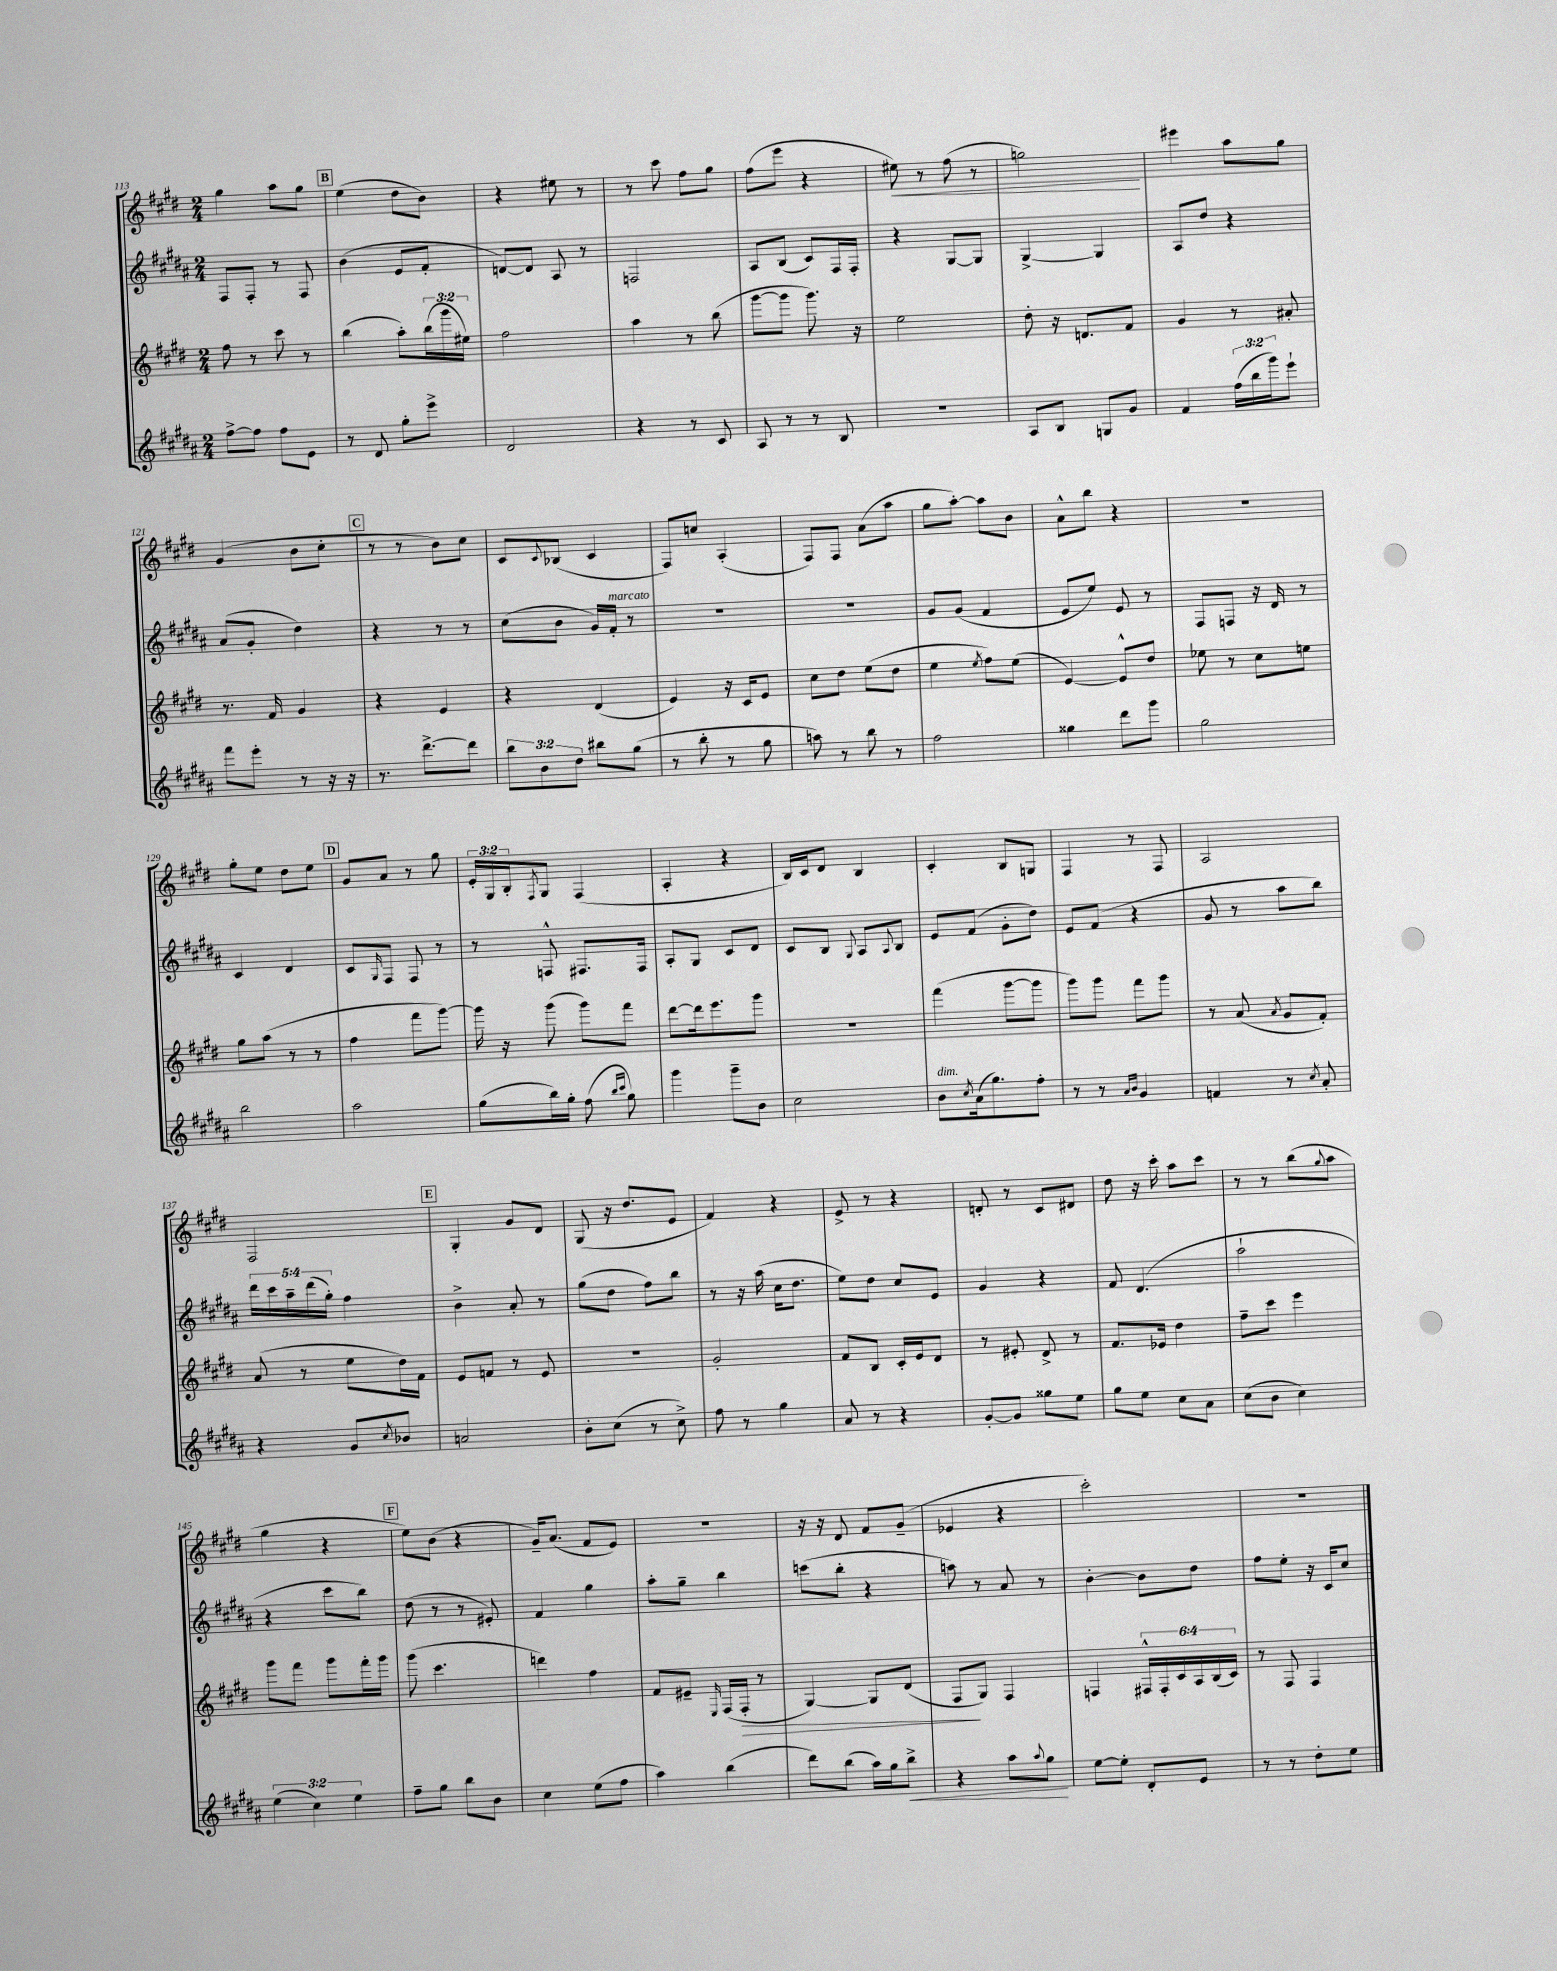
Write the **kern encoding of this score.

**kern	**kern	**kern	**kern
*staff4	*staff3	*staff2	*staff1
*clefG2	*clefG2	*clefG2	*clefG2
*k[f#c#g#d#a#]	*k[f#c#g#d#]	*k[f#c#g#d#a#]	*k[f#c#g#d#]
*M2/4	*M2/4	*M2/4	*M2/4
[8ff#^	8ff#	8F#	4gg#
8ff#]	8r	8F#'	.
8ff#	8ccc#	8r	8aa
8e	8r	8F#	8gg#
=	=	=	=
8r	(4bb	(4b	(4ee
8d#	.	.	.
8gg#'	8aa')	8e	8dd#
8eee^	(24bb	8f#'	8b)
.	24ggg#	.	.
.	24ee#)	.	.
=	=	=	=
2d#	2ff#	[8d)	4r
.	.	8d]	.
.	.	8A#	8ee#
.	.	8r	8r
=	=	=	=
4r	4aa	2F	8r
.	.	.	8ccc#
8r	8r	.	8ff#
8c#	(8bb	.	8gg#
=	=	=	=
8A#	[8ggg#	8A#	(8ff#
8r	8ggg#]	(8B	8eee
8r	8.ggg#)	8c#)	4r
8B	.	16F#	.
.	16r	16F#'	.
=	=	=	=
2r	2ee	4r	8ee#)
.	.	.	8r
.	.	[8G#	(8ff#
.	.	8G#]	8r
=	=	=	=
8A#	8dd#'	[4G#^	2gg)
8B	16r	.	.
.	8.d	.	.
8G	.	4G#]	.
8g#	8f#	.	.
=	=	=	=
4f#	4g#	8A#	4eee#
.	.	8dd#	.
(24ff#	8r	4r	8aa
24bb	.	.	.
24ggg#)	.	.	.
8eee`	8a#'	.	8gg#
=	=	=	=
8fff#	8.r	(8a#	(4g#
8eee'	.	8g#'	.
.	16f#	.	.
8r	4g#	4dd#)	8b
16r	.	.	8cc#'
16r	.	.	.
=	=	=	=
8.r	4r	4r	8r
.	.	.	8r
[8.ddd#^	.	.	.
.	4e	8r	8b)
8ddd#]	.	8r	8cc#
=	=	=	=
12bb	4r	(8cc#	8c#
12b	.	.	.
.	.	.	8qqc#
.	.	8b	(8B-
12dd#	.	.	.
8bb#	(4d#	16g#)	4c#
.	.	16f#'	.
(8gg#	.	8r	.
=	=	=	=
8r	4e)	2r	8F#)
8bb'	.	.	8cc
8r	16r	.	(4A'
.	16c#	.	.
8gg#	8e	.	.
=	=	=	=
8aa)	8cc#	2r	8F#)
8r	8dd#	.	8F#
8bb	(8ee	.	(8a
8r	8dd#	.	8aa
=	=	=	=
2ff#	4ee	8g#	8gg#
.	.	(8g#	[8aa')
.	8qee	.	.
.	8ff#)	4f#	8aa]
.	(8ee	.	8b
=	=	=	=
4gg##	[4e)	8e	8a^^
.	.	8ee)	8bb
8ddd#	8e^^]	8e	4r
8ggg#	8dd#	8r	.
=	=	=	=
2gg#	8ee-	8F#	2r
.	8r	8F	.
.	8cc#	16r	.
.	.	16d#	.
.	8ee	8r	.
=	=	=	=
2bb	8gg#	4c#	8gg#'
.	(8aa	.	8ee
.	8r	4d#	8dd#
.	8r	.	8ee
=	=	=	=
2aa#	4ff#	8c#	8g#
.	.	16qqG#	.
.	.	8F#	8a
.	8fff#	8F#	8r
.	[8ggg#)	8r	8gg#
=	=	=	=
(8gg#	16ggg#]	8r	24e'
.	.	.	24G#
.	16r	.	.
.	.	.	24B'
.	.	.	8qF#
16bb)	(8ggg#	8F^^	8G#
16gg#'	.	.	.
(8ff#	8ggg#)	8.F#	(4F#
16qqbb	.	.	.
16qqccc#	.	.	.
8gg#)	8fff#	.	.
.	.	16F#	.
=	=	=	=
4ggg#	[8ddd#	8A#'	4A'
.	16ddd#]	8G#	.
.	8.eee	.	.
8ggg#~	.	8c#	4r
8b	8ggg#	8d#	.
=	=	=	=
2cc#	2r	8c#	16B)
.	.	.	16c#
.	.	8B	8d#
.	.	8qqG#	.
.	.	8A#	4B
.	.	8qqA#	.
.	.	8B	.
=	=	=	=
8b	(4fff#	8e	4c#'
8qcc#	.	.	.
(16a#	.	(8f#	.
8.gg#)	.	.	.
.	[8ggg#	8g#'	8B
8ff#'	8ggg#]	8dd#)	8G
=	=	=	=
8r	8ggg#)	8e	4F#
8r	8ggg#	(8f#	.
16qqa#	.	.	.
16qqb	.	.	.
4g#	8fff#	4r	8r
.	8ggg#	.	8F#
=	=	=	=
4f	8r	8g#	2A
.	(8a	8r	.
.	8qa	.	.
8r	8g#	8aa#	.
8qcc#	.	.	.
8a#'	8f#')	8bb)	.
=	=	=	=
4r	(8a	20ddd#	2F#
.	.	20ccc#	.
.	.	20aa#~	.
.	8r	.	.
.	.	(20ddd#	.
.	.	20gg#')	.
8g#	8ee	4ff#	.
8qcc#	.	.	.
8b-	16dd#)	.	.
.	16f#	.	.
=	=	=	=
2a	8e	4b^	4G#'
.	8f	.	.
.	8r	8a#'	8g#
.	8e	8r	8d#
=	=	=	=
8b'	2r	(8gg#	(8G#
(8cc#	.	8dd#	16r
.	.	.	8.dd#
8r	.	8ff#)	.
8cc#^)	.	8bb	8e
=	=	=	=
8ff#	2g#'	8r	4f#)
8r	.	16r	.
.	.	(16aa#	.
4gg#	.	16cc#	4r
.	.	8.dd#	.
=	=	=	=
8a#	8f#	8ee)	8e^
8r	8B	8dd#	8r
4r	16c#'	8cc#	4r
.	16e	.	.
.	8d#	8e	.
=	=	=	=
[8g#'	8r	4g#	8d'
8g#]	8e#'	.	8r
8gg##	8d#^	4r	8c#
8ee	8r	.	8d#
=	=	=	=
8gg#	8.f#	8f#	8dd#
8ee	.	(4.d#	16r
.	16e-	.	16ccc#'
8cc#	4dd#	.	8aa
8a#	.	.	8ccc#
=	=	=	=
(8cc#	8ff#~	2aa#`	8r
8b	8ccc#	.	8r
4cc#)	4eee	.	(8bb
.	.	.	8qqgg#
.	.	.	8aa
=	=	=	=
(6ee	8ggg#	4r	4gg#
.	8fff#	.	.
6cc#)	.	.	.
.	8ggg#	8ccc#	4r
6ee	.	.	.
.	16fff#'	8bb)	.
.	16ggg#	.	.
=	=	=	=
8ff#~	(8ggg#	(8dd#	8ee)
8gg#	4.ccc#	8r	(8b
8bb	.	8r	4r
8b	.	8e#')	.
=	=	=	=
4cc#	4ddd)	4f#	16g#~)
.	.	.	(8.a
(8ee	4ff#	4gg#	8f#
8ff#	.	.	8e)
=	=	=	=
4aa#)	8f#	8aa#'	2r
.	8e#~	8gg#~	.
.	16qqE	.	.
(4bb	(16F#	4bb	.
.	16F#'	.	.
.	8r	.	.
=	=	=	=
8ddd#)	[4G#)	(8ccc	16r
.	.	.	16r
(8bb	.	8bb'	8d#
16aa#)	8G#]	4r	8f#
16gg#	.	.	.
8bb^	(8d#	.	(8g#~
=	=	=	=
4r	8F#	8aa)	4e-
.	8G#)	8r	.
8aa#	4F#	8a#	4r
8qqaa#	.	.	.
8gg#	.	8r	.
=	=	=	=
[8ee	4F	[4b'	2ccc#')
8ee']	.	.	.
8d#'	24F#^^	8b]	.
.	24F#'	.	.
.	24c#	.	.
8e	24A	8dd#	.
.	(24B	.	.
.	24c#)	.	.
=	=	=	=
8r	8r	8ff#	2r
8r	8F#	8ee'	.
8dd#'	4F#	16r	.
.	.	16c#	.
8ee	.	8cc#	.
==	==	==	==
*-	*-	*-	*-
